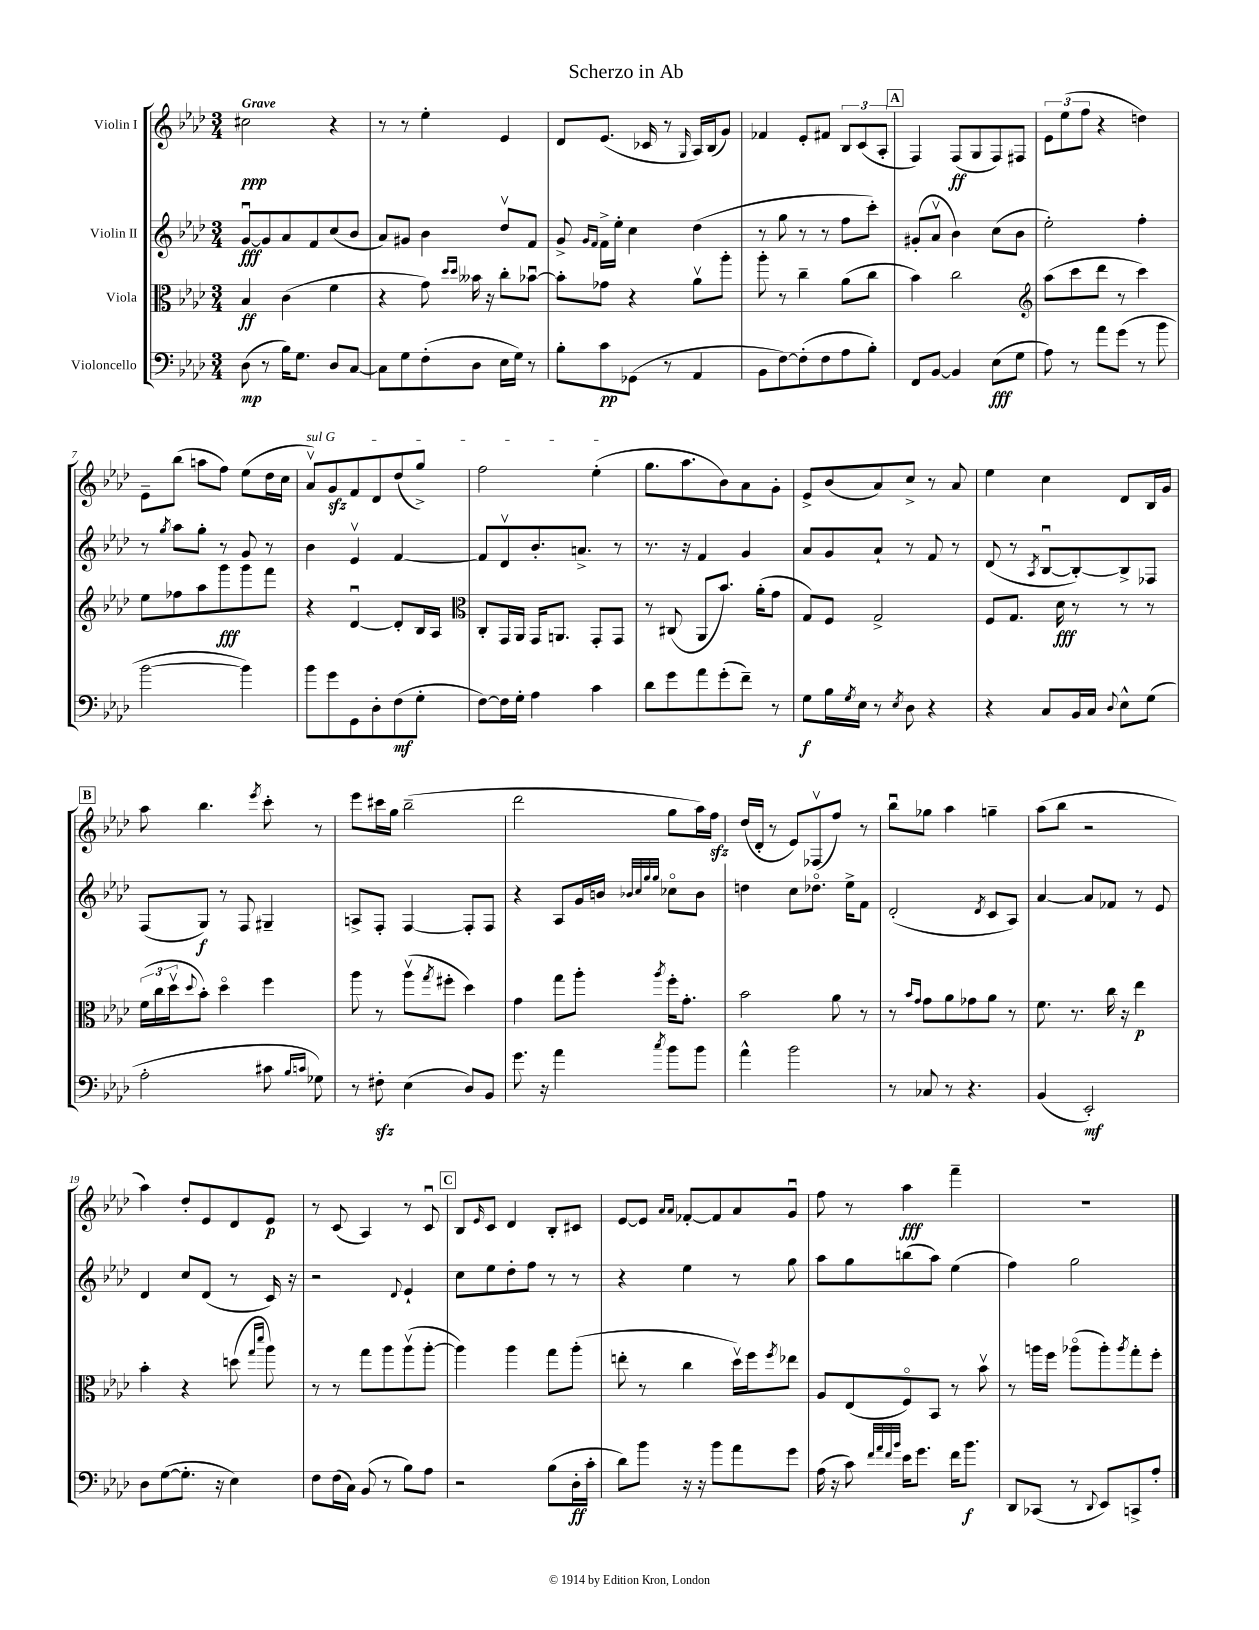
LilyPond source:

\header { title = "Scherzo in Ab" }
<<
\new StaffGroup <<
\new Staff = "s0" \with { instrumentName = "Violin I" } {
    \clef treble \key aes \major \numericTimeSignature \time 3/4 \tempo "Grave"
    cis''2\ppp r4 |
    r8 r8 ees''4-. ees'4 |
    des'8 ees'8.( ces'16 r8 \grace { g16 } aes16) bes16( g'8) |
    fes'4 ees'8-. fis'8 \tuplet 3/2 { bes8 c'8( aes8-. } |
    \mark \markup { \box "A" } f4) f8\ff( g8 f8) fis8 |
    \tuplet 3/2 { ees'8 ees''8( f''8 } r4 d''4) |
    ees'8-- bes''8( a''8 f''8) ees''8( des''16 c''16 |
    \once \override TextSpanner.bound-details.left.text = \markup { \italic "sul G" } aes'8\upbow\startTextSpan) g'8\sfz f'8 des'8 des''8( g''8->) |
    f''2 ees''4-.\stopTextSpan( |
    g''8. aes''8. bes'8) aes'8 g'8-. |
    ees'8-> bes'8( aes'8) c''8-> r8 aes'8 |
    ees''4 c''4 des'8 bes16 g'16 |
    \mark \markup { \box "B" } aes''8 bes''4. \acciaccatura { ees'''8 } c'''8-. r8 |
    ees'''8 cis'''16 g''16 bes''2--( |
    des'''2 g''8 aes''16) f''16\sfz |
    des''16( des'16-. r8 ees'8) fes8\upbow( f''8) r8 |
    bes''8\downbow ges''8 aes''4 g''4-- |
    aes''8( bes''8 r2 |
    aes''4) des''8-. ees'8 des'8 ees'8\p |
    r8 c'8( aes4) r8 c'8\downbow |
    \mark \markup { \box "C" } bes8 \grace { ees'16 } c'8 des'4 bes8-. cis'8 |
    ees'8~ ees'8 \grace { aes'16 aes'16 } fes'8~-. fes'8 aes'8 g'8\downbow |
    f''8 r8 aes''4\fff f'''4-- |
    R2. \bar "|." |
}
\new Staff = "s1" \with { instrumentName = "Violin II" } {
    \clef treble \key aes \major \numericTimeSignature \time 3/4
    g'8~\downbow\fff g'8 aes'8 f'8 c''8( bes'8 |
    aes'8) gis'8 bes'4 des''8\upbow f'8 |
    g'8-> \grace { g'16 f'16 } f'16-> ees''16-. c''4 des''4( |
    r8 g''8 r8 r8 f''8 c'''8-.) |
    \mark \markup { \box "A" } gis'8-.( aes'8\upbow bes'4) c''8( bes'8 |
    ees''2-.) f''4-. |
    r8 \acciaccatura { g''8 } aes''8 g''8-. r8 g'8 r8 |
    bes'4 ees'4\upbow f'4~ |
    f'8 des'8\upbow bes'8.-. a'8.-> r8 |
    r8. r16 f'4 g'4 |
    aes'8 g'8 aes'8-! r8 f'8 r8 |
    des'8( r8 \acciaccatura { aes8 } bes8~\downbow bes8~-.) bes8-> fes8 |
    \mark \markup { \box "B" } f8( g8\f) r8 f8 gis4-- |
    a8-> f8-. f4~ f8-. f8 |
    r4 aes8 g'16 b'16 \grace { bes'32 c''32 g''32 g''32 } ces''8\flageolet bes'8 |
    d''4 c''8 des''8.\flageolet ees''16-> f'8 |
    des'2-.( \acciaccatura { des'8 } c'8 aes8) |
    aes'4~ aes'8 fes'8 r8 ees'8 |
    des'4 c''8 des'8( r8 c'16) r16 |
    r2 \appoggiatura { des'8 } ees'4-! |
    \mark \markup { \box "C" } c''8 ees''8 des''8-. f''8 r8 r8 |
    r4 ees''4 r8 g''8 |
    aes''8 g''8 b''8( aes''8) ees''4( |
    f''4) g''2 \bar "|." |
}
\new Staff = "s2" \with { instrumentName = "Viola" } {
    \clef alto \key aes \major \numericTimeSignature \time 3/4
    bes4\ff c'4( f'4 |
    r4 g'8) \grace { des''16 des''16 } beses'16 r16 c''8-. bes'8~\downbow |
    bes'8-. ges'8 r4 aes'8\upbow aes''8-. |
    aes''8-. r8 c''4-- aes'8( c''8 |
    \mark \markup { \box "A" } bes'4) c''2 |
    \clef treble aes''8( c'''8 des'''8 r8 c'''4) |
    ees''8 fes''8 aes''8 g'''8\fff g'''8 f'''8 |
    r4 des'4~\downbow des'8-. bes16 aes16 |
    \clef alto c8-. g,16 aes,16 g,16 a,8. g,8-. g,8 |
    r8 cis8( aes,8 bes'8.) aes'16-.( g'8 |
    g8) f8 g2-> |
    f8 g8. des'16\fff r8 r8 r8 |
    \mark \markup { \box "B" } \tuplet 3/2 { f'16( c''16 des''16\upbow } \appoggiatura { des''8 } bes'8-.) des''4\flageolet f''4 |
    aes''8 r8 aes''8\upbow( \acciaccatura { g''8 } fis''8-. des''4) |
    g'4 g''8 aes''8-. \acciaccatura { aes''8 } f''16-. g'8.-. |
    bes'2 aes'8 r8 |
    r8 \grace { bes'16 g'16 } g'8 aes'8 ges'8 aes'8 r8 |
    f'8. r8. c''16 r16 ees''4\p |
    bes'4-. r4 d''8( \grace { g''16 des'''16 } aes''8) |
    r8 r8 g''8 aes''8 aes''8\upbow( aes''8~-. |
    \mark \markup { \box "C" } aes''4) aes''4 g''8 aes''8-.( |
    e''8-. r8 c''4 des''16\upbow) f''16 \acciaccatura { f''8 } ees''8 |
    aes8 ees8( f8\flageolet) bes,8 r8 bes'8\upbow |
    r8 a''16 f''16 aes''8\flageolet( aes''8-.) \acciaccatura { aes''8 } g''8-. f''8-. \bar "|." |
}
\new Staff = "s3" \with { instrumentName = "Violoncello" } {
    \clef bass \key aes \major \numericTimeSignature \time 3/4
    des8\mp( r8 bes16) g8. des8 c8~ |
    c8 g8 f8-.( des8 ees16 g16) r8 |
    bes8-. c'8\pp ges,8( r8 aes,4 |
    bes,8 f8~) f8-.( f8 aes8 bes8-.) |
    \mark \markup { \box "A" } f,8 bes,8~ bes,4 ees8\fff( g8 |
    aes8) r8 aes'8 g'8( r8 bes'8 |
    bes'2~ bes'4) |
    bes'8 g'8 g,8 des8-. f8\mf( g8-. |
    f8~) f16 g16-. aes4 c'4 |
    des'8 g'8 aes'8 g'8-.( f'8--) r8 |
    g8\f bes16 \acciaccatura { g8 } ees16 r8 \acciaccatura { ees8 } des8 r4 |
    r4 c8 bes,16 c16 \appoggiatura { des8 } ees8-^ g8( |
    \mark \markup { \box "B" } aes2-. cis'8 \grace { bes16 c'16 } ges8) |
    r8 fis8-.\sfz ees4( des8) bes,8 |
    g'8. r16 aes'4 \acciaccatura { c''8 } bes'8 bes'8 |
    aes'4-^ bes'2 |
    r8 ces8 r8 r4. |
    bes,4( ees,2-.\mf) |
    des8 g8~( g8.-. r16 ees4) |
    f8 f16( c16) bes,8( r8 bes8) aes8 |
    \mark \markup { \box "C" } r2 bes8( des16-.\ff c'16-. |
    des'8) bes'8 r16 r16 bes'8 aes'8 g'8 |
    aes16( r16 c'8) \grace { f'32 aes'32 f'32 bes'32 } ees'16 g'8. f'16 bes'8.\f |
    des,8 ces,8( r8 \appoggiatura { des,8 } ees,8) c,8-> aes8-. \bar "|." |
}
>>
>>
